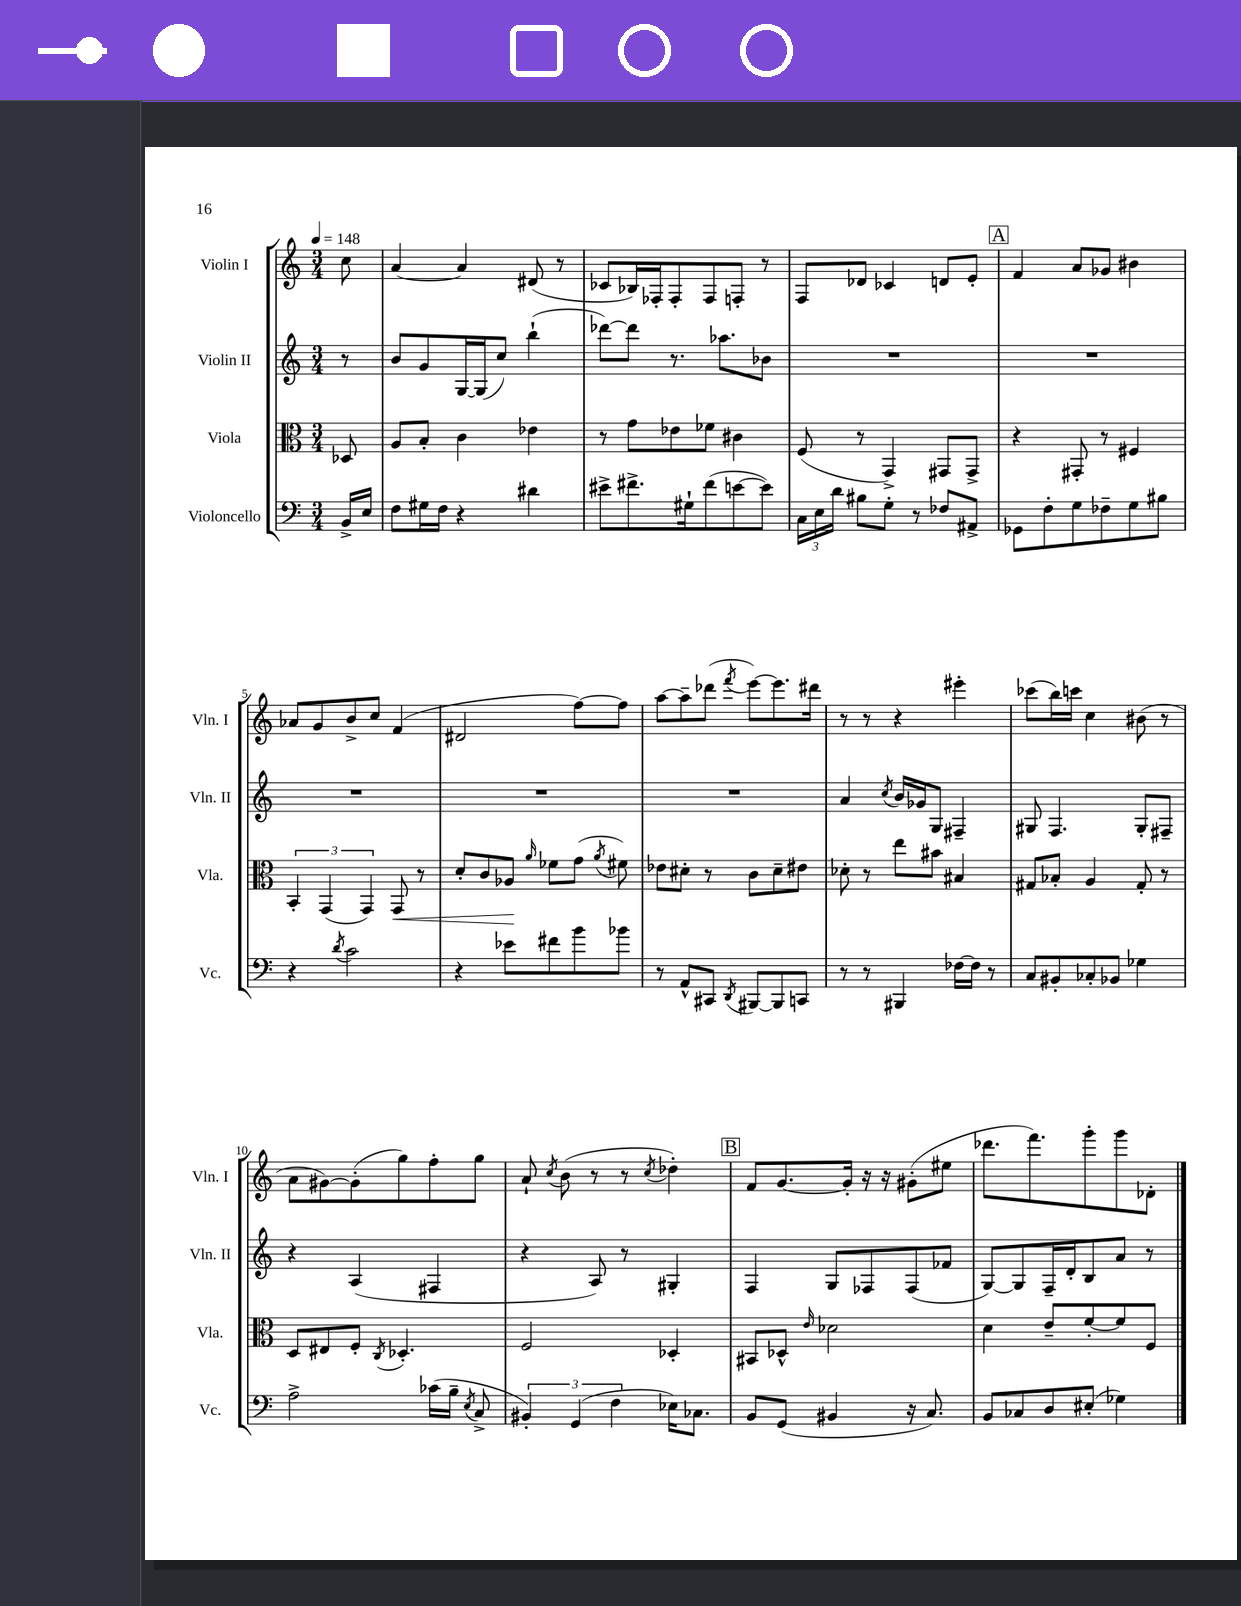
<<
\new StaffGroup <<
\new Staff = "s0" \with { instrumentName = "Violin I" shortInstrumentName = "Vln. I" } {
    \clef treble \key c \major \numericTimeSignature \time 3/4 \partial 8 \tempo 4 = 148
    \autoBeamOff c''8 |
    a'4~ a'4 dis'8( r8 |
    ces'8[ bes16) fes16-. fes8-. fes8 f8]-. r8 |
    f8[ des'8] ces'4 d'8[ e'8]-. |
    \mark \markup { \box "A" } f'4 a'8[ ges'8] bis'4 |
    aes'8[ g'8 b'8-> c''8] f'4( |
    dis'2 f''8[~) f''8] |
    a''8[~ a''8-- des'''8]( \acciaccatura { f'''8 } e'''8[~) e'''8. dis'''16] |
    r8 r8 r4 eis'''4-. |
    ces'''8[( b''16) c'''16] c''4 bis'8( r8 |
    a'8[ gis'8~) gis'8-.( g''8) f''8-. g''8] |
    a'8-! \acciaccatura { c''8 } b'8( r8 r8 \acciaccatura { c''8 } des''4-.) |
    \mark \markup { \box "B" } f'8[ g'8.~ g'16]-. r16 r16 gis'8[-.( eis''8] |
    des'''8.[ f'''8.) g'''8-. g'''8 des'8]-. \bar "|." |
}
\new Staff = "s1" \with { instrumentName = "Violin II" shortInstrumentName = "Vln. II" } {
    \clef treble \key c \major \numericTimeSignature \time 3/4 \partial 8
    \autoBeamOff r8 |
    b'8[ g'8 g16~ g16( c''8]) b''4-!( |
    des'''8[~) des'''8] r8. aes''8.[ bes'8] |
    R2. |
    \mark \markup { \box "A" } R2. |
    R2. |
    R2. |
    R2. |
    a'4 \acciaccatura { c''8 } b'16[ ges'16 g8] fis4-- |
    gis8 f4. gis8[-. fis8]-- |
    r4 a4( fis4 |
    r4 a8) r8 gis4-. |
    \mark \markup { \box "B" } f4 g8[ fes8 fes8( fes'8] |
    g8[~) g8 f16-- d'16-. b8 a'8] r8 \bar "|." |
}
\new Staff = "s2" \with { instrumentName = "Viola" shortInstrumentName = "Vla." } {
    \clef alto \key c \major \numericTimeSignature \time 3/4 \partial 8
    \autoBeamOff des8 |
    a8[ b8]-. c'4 ees'4 |
    r8 g'8[ ees'8 fes'8] cis'4 |
    f8( r8 g,4->) gis,8[ gis,8]-> |
    \mark \markup { \box "A" } r4 gis,8-. r8 fis4 |
    \tuplet 3/2 { b,4-. g,4( g,4) } g,8\< r8 |
    d'8[-. c'8 aes8]\! \grace { a'16 } fes'8[ g'8]( \acciaccatura { a'8 } fis'8) |
    ees'8[ dis'8]-. r8 c'8[ dis'8-- eis'8] |
    des'8-. r8 e''8[ bis'8] bis4 |
    gis8[ bes8]-. a4 gis8-. r8 |
    d8[ eis8 f8]-. \acciaccatura { c8 } des4.-. |
    f2 des4-. |
    \mark \markup { \box "B" } bis,8[ des8]-^ \grace { e'16 } des'2 |
    d'4 e'8[-- f'8~-. f'8 f8] \bar "|." |
}
\new Staff = "s3" \with { instrumentName = "Violoncello" shortInstrumentName = "Vc." } {
    \clef bass \key c \major \numericTimeSignature \time 3/4 \partial 8
    \autoBeamOff b,16[-> e16] |
    f8[ gis16 f16] r4 dis'4 |
    eis'8[-> fis'8.-> gis16-! fis'8( e'8~ e'8]) |
    \tuplet 3/2 { c16[ e16 d'16] } bis8[ g8]-. r8 fes8[ ais,8]-> |
    \mark \markup { \box "A" } ges,8[ f8-. g8 fes8-- g8 bis8] |
    r4 \acciaccatura { d'8 } c'2 |
    r4 ees'8[ fis'8 b'8 bes'8] |
    r8 a,8[-^ cis,8] \acciaccatura { d,8 } bis,,8[~ bis,,8 c,8] |
    r8 r8 bis,,4 fes16[~ fes16] r8 |
    c8[ bis,8-. ces8-. bes,8] ges4 |
    a2-> ces'16[( b16]-- \acciaccatura { e8 } c8-> |
    \tuplet 3/2 { bis,4-.) g,4( f4 } ees16[) ces8.] |
    \mark \markup { \box "B" } b,8[ g,8]( bis,4 r16 c8.) |
    b,8[ ces8 d8 eis8]-.( ges4) \bar "|." |
}
>>
>>
